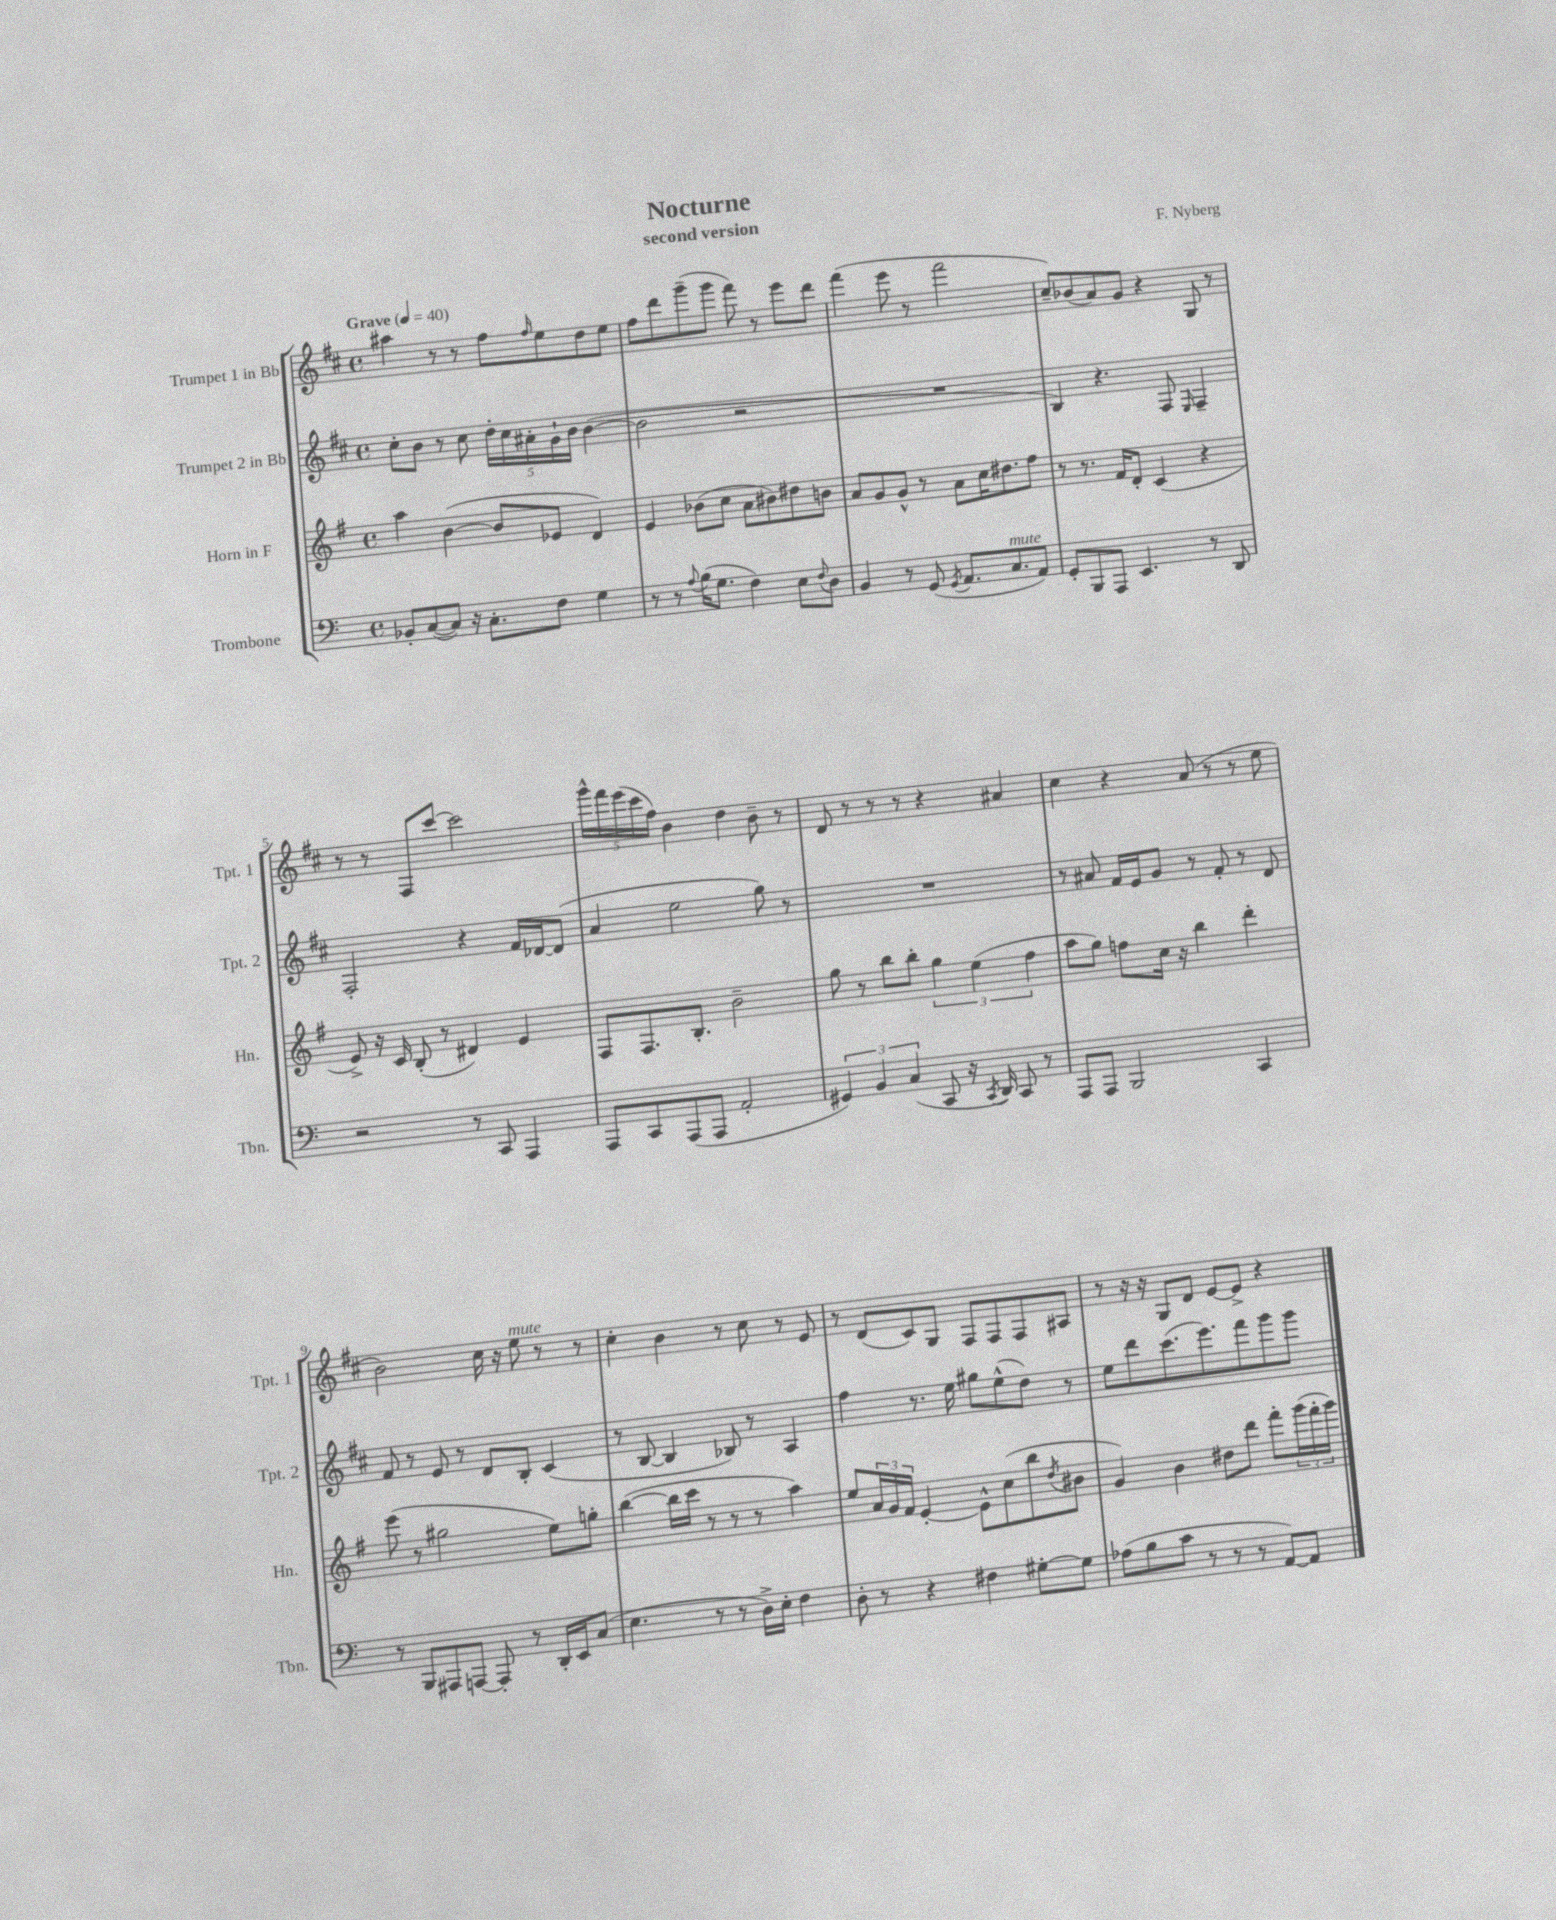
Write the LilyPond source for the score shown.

\header { title = "Nocturne" composer = "F. Nyberg" subtitle = "second version" }
<<
\new StaffGroup <<
\new Staff = "s0" \with { instrumentName = "Trumpet 1 in Bb" shortInstrumentName = "Tpt. 1" } {
    \clef treble \key d \major \defaultTimeSignature \time 4/4 \tempo "Grave" 4 = 40
    ais''4 r8 r8 fis''8 \grace { fis''16 } e''8 d''8 e''8 |
    fis''8 d'''8 g'''8--( g'''8 fis'''8) r8 e'''8 d'''8 |
    fis'''4( e'''8 r8 fis'''2 |
    cis''8--) bes'8( a'8) g'8 r4 g8 r8 |
    r8 r8 fis8 cis'''8~ cis'''2 |
    \tuplet 5/4 { g'''16-^ fis'''16 e'''16( cis'''16 fis''16) } b'4 d''4 b'8-- r8 |
    d'8 r8 r8 r8 r4 ais'4 |
    cis''4 r4 a'8( r8 r8 e''8 |
    b'2) cis''16 r16 e''8^\markup { \italic "mute" } r8 r8 |
    cis''4-. b'4 r8 cis''8 r8 e'8 |
    r8 d'8( cis'8) g8 fis8 fis8 fis8 ais8 |
    r8 r16 r16 g8 d'8 e'8~ e'8-> r4 \bar "|." |
}
\new Staff = "s1" \with { instrumentName = "Trumpet 2 in Bb" shortInstrumentName = "Tpt. 2" } {
    \clef treble \key d \major \defaultTimeSignature \time 4/4
    cis''8-. b'8 r8 cis''8 \tuplet 5/4 { d''16-. cis''16 ais'16-. g'16-! b'16 } b'4~( |
    b'2 r2 |
    R1 |
    b4) r4. fis8 \grace { e16 } fis4-- |
    fis2-. r4 fis'16 des'16~ des'8( |
    a'4 e''2 g''8) r8 |
    R1 |
    r8 ais'8 fis'16 e'16 g'8 r8 fis'8-. r8 d'8 |
    fis'8 r8 e'8 r8 d'8 b8-. cis'4( |
    r8 b8~ b4 bes8) r8 a4 |
    fis''4 r8. e''16 gis''8 e''8-^( d''8) r8 |
    e''8 d'''8 cis'''8.( e'''8.) fis'''8 g'''8 g'''8 \bar "|." |
}
\new Staff = "s2" \with { instrumentName = "Horn in F" shortInstrumentName = "Hn." } {
    \clef treble \key g \major \defaultTimeSignature \time 4/4
    a''4 b'4~( b'8 ees'8 d'4) |
    e'4 bes'8( c''8 a'8 bis'8) dis''8 b'8 |
    a'8 g'8 g'8-^ r8 a'8 c''16 dis''8. fis''8 |
    r8 r8. fis'16 d'8-. c'4( r4 |
    e'8->) r16 c'16 b8-.( r8 dis'4) e'4 |
    fis8 fis8. b8.-. b'2-- |
    g''8 r8 b''8 b''8-. \tuplet 3/2 { g''4 e''4( fis''4 } |
    a''8 g''8) f''8 c''16 r16 b''4 d'''4-. |
    e'''8( r8 gis''2 e''8) g''8-. |
    b''4~( b''16 c'''16 r8 r8 r8 a''4) |
    e''8 \tuplet 3/2 { a'16 g'16 fis'16 } e'4~-. e'8-^ c''8( b''8 \acciaccatura { d''8 } bis'8 |
    g'4) b'4 dis''8 d'''8 fis'''8-. \tuplet 3/2 { g'''16( fis'''16-. g'''16) } \bar "|." |
}
\new Staff = "s3" \with { instrumentName = "Trombone" shortInstrumentName = "Tbn." } {
    \clef bass \key c \major \defaultTimeSignature \time 4/4
    bes,8-. c8~( c8) r16 c8.-. f8 g4 |
    r8 r8 \appoggiatura { a8 } b16( g8. f4) e8 \appoggiatura { f8 } d8 |
    b,4 r8 g,8( \acciaccatura { g,8 } a,8. c8.^\markup { \italic "mute" } a,8) |
    g,8-. b,,8 a,,8 e,4. r8 d,8 |
    r2 r8 c,8 a,,4 |
    a,,8 c,8 a,,8( a,,8 a,2-. |
    \tuplet 3/2 { gis,4) b,4 c4( } c,8 r16 \acciaccatura { c,8 } d,16) c,8 r8 |
    a,,8 a,,8 b,,2 c,4 |
    r8 b,,8 ais,,8 a,,8~ a,,8-. r8 d,16-. e,16 c8( |
    e4. r8 r8 d16->) e16-. f4 |
    d8-. r8 r4 fis4 gis8~-. gis8 |
    aes8( b8 c'8 r8 r8 r8 a,8~) a,8 \bar "|." |
}
>>
>>
